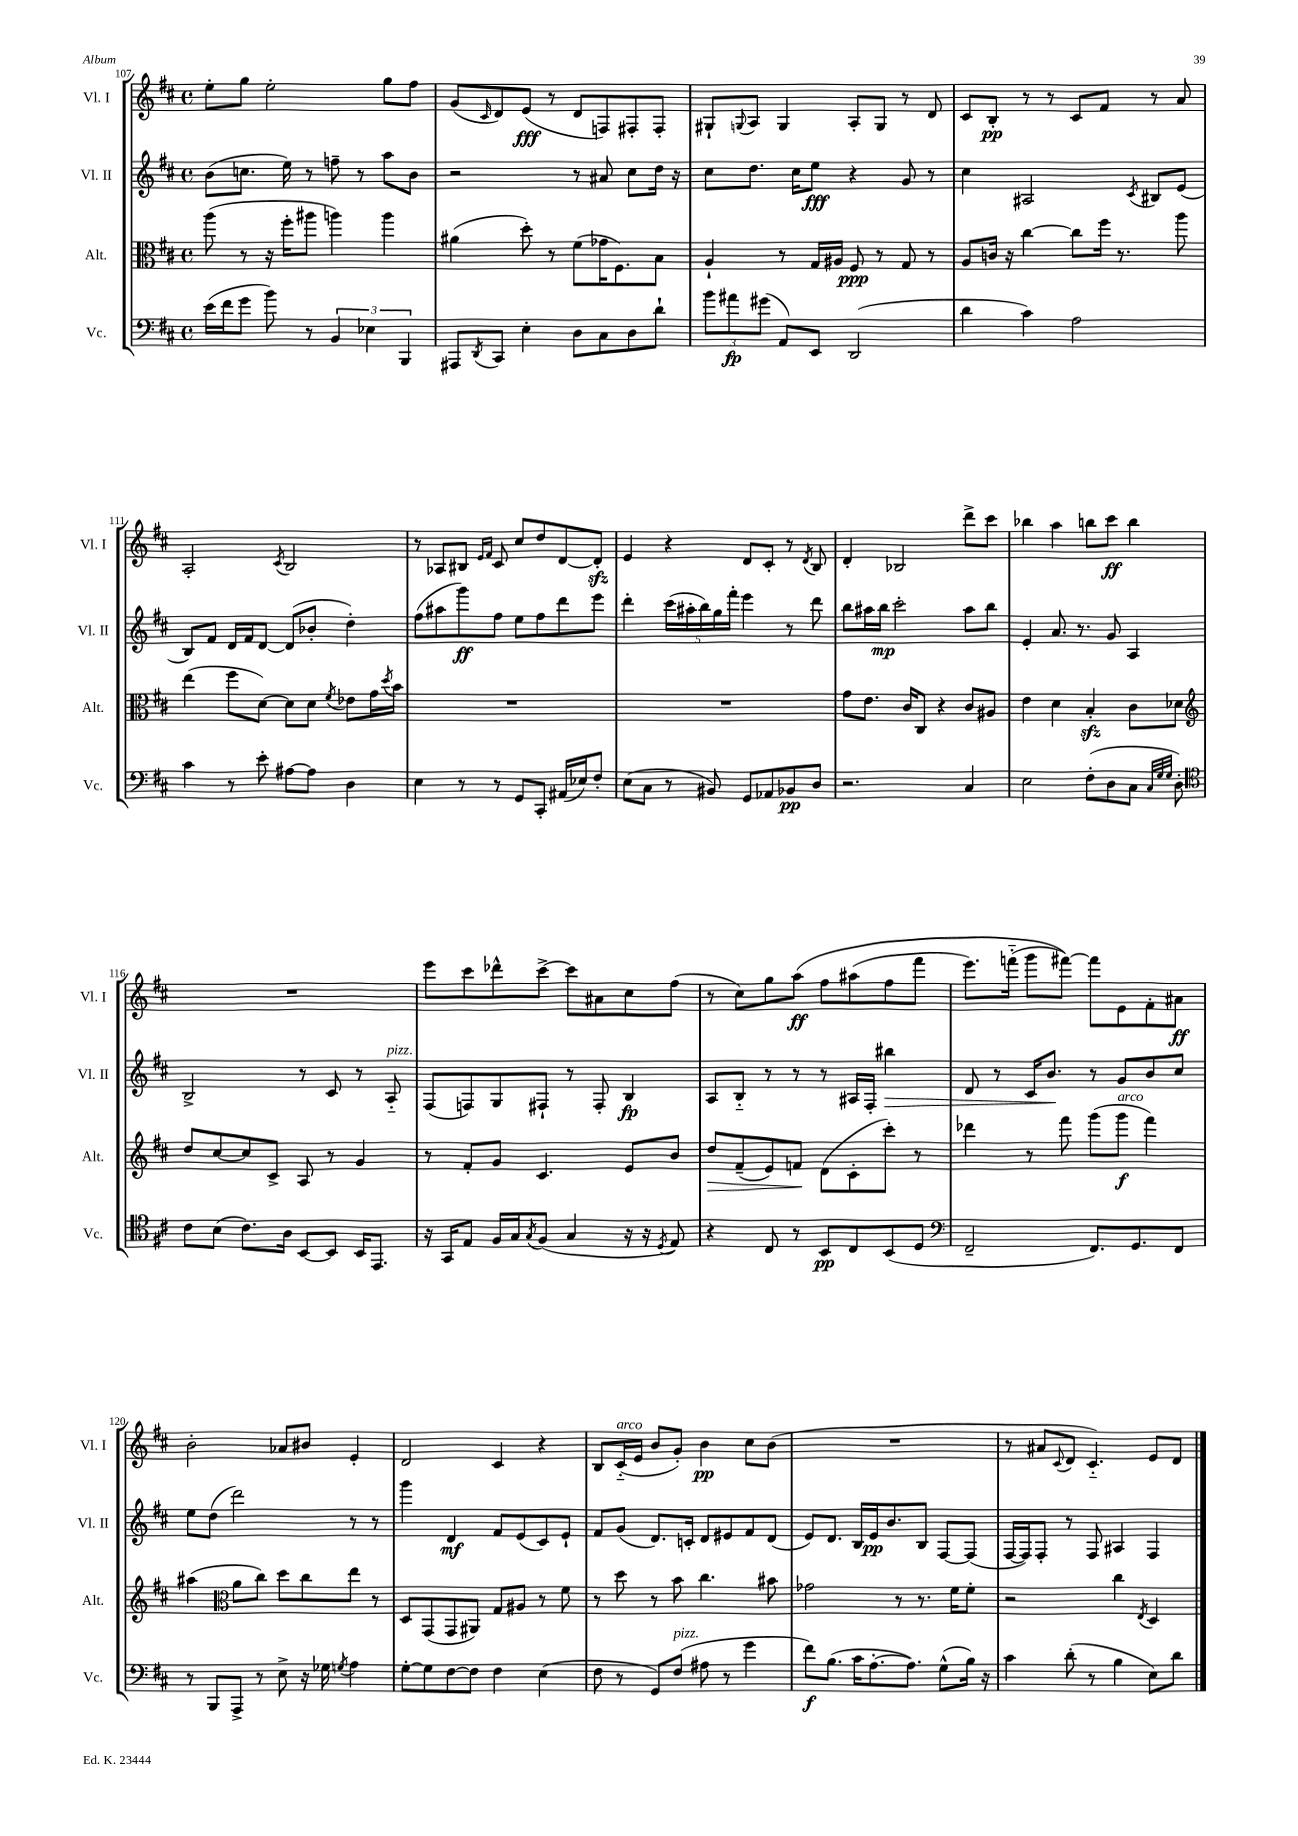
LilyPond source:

<<
\new StaffGroup <<
\new Staff = "s0" \with { instrumentName = "Vl. I" shortInstrumentName = "Vl. I" } {
    \clef treble \key d \major \defaultTimeSignature \time 4/4
    e''8-. g''8 e''2-. g''8 fis''8 |
    g'8( \grace { cis'16 } d'8) e'8\fff( r8 d'8 f8) fis8-. fis8-. |
    gis8-! \appoggiatura { g8 } a8 g4 a8-. g8 r8 d'8 |
    cis'8 b8-.\pp r8 r8 cis'8 fis'8 r8 a'8 |
    a2-. \acciaccatura { cis'8 } b2 |
    r8 aes8 bis8 \grace { e'16 fis'16 } cis'8 cis''8 d''8 d'8~ d'8-.\sfz |
    e'4 r4 d'8 cis'8-. r8 \acciaccatura { d'8 } b8 |
    d'4-. bes2 d'''8-> cis'''8 |
    bes''4 a''4 b''8 cis'''8\ff b''4 |
    R1 |
    e'''8 cis'''8 des'''8-^ cis'''8~-> cis'''8 ais'8 cis''8 fis''8( |
    r8 cis''8) g''8 a''8\ff\( fis''8 ais''8( fis''8 fis'''8 |
    e'''8.) f'''16-_( g'''8 fis'''8~)\) fis'''8 e'8 fis'8-. ais'8\ff |
    b'2-. aes'8 bis'8 e'4-. |
    d'2 cis'4 r4 |
    b8 cis'16-_^\markup { \italic "arco" }( e'16 b'8 g'8-.) b'4\pp cis''8 b'8( |
    R1 |
    r8 ais'8 \appoggiatura { cis'8 } d'8 cis'4.-_) e'8 d'8 \bar "|." |
}
\new Staff = "s1" \with { instrumentName = "Vl. II" shortInstrumentName = "Vl. II" } {
    \clef treble \key d \major \defaultTimeSignature \time 4/4
    b'8( c''8. e''16) r8 f''8-- r8 a''8 b'8 |
    r2 r8 ais'8 cis''8 d''16 r16 |
    cis''8 d''8. cis''16 e''8\fff r4 g'8 r8 |
    cis''4 ais2 \acciaccatura { cis'8 } bis8 e'8( |
    b8) fis'8 d'16 fis'16 d'8~ d'8( bes'8-. d''4-.) |
    fis''8( ais''8 g'''8\ff) fis''8 e''8 fis''8 d'''8 e'''8 |
    d'''4-. \tuplet 5/4 { cis'''16( ais''16-. b''16) g''16 fis'''16-. } e'''4 r8 d'''8 |
    b''8 ais''16 b''16\mp cis'''2-. ais''8 b''8 |
    e'4-. a'8. r8. g'8 a4 |
    b2-> r8 cis'8 r8 a8-_^\markup { \italic "pizz." } |
    fis8( f8) g8 fis8-! r8 fis8-. b4\fp |
    a8 b8-_ r8 r8 r8 ais16 fis16-. bis''4\> |
    d'8 r8 cis'16 b'8.\! r8 g'8 b'8 cis''8 |
    e''8 d''8( d'''2) r8 r8 |
    g'''4 d'4\mf fis'8 e'8( cis'8) e'8-! |
    fis'8 g'8( d'8.) c'16-. d'8 eis'8 fis'8 d'8( |
    e'8) d'8. b16 e'16\pp b'8. b8 fis8~ fis8( |
    fis16~ fis16) fis8-. r8 fis8 ais4 fis4 \bar "|." |
}
\new Staff = "s2" \with { instrumentName = "Alt." shortInstrumentName = "Alt." } {
    \clef alto \key d \major \defaultTimeSignature \time 4/4
    a''8( r8 r16 fis''16-. ais''8 a''4) a''4 |
    ais'4( d''8-.) r8 fis'8( ges'16 fis8.) b8 |
    a4-! r8 g16 ais16 fis8\ppp r8 g8 r8 |
    a8 c'16 r16 cis''4~ cis''8 fis''16 r8. a''8 |
    e''4( fis''8 d'8~) d'8 d'8 \acciaccatura { fis'8 } ees'8 g'16 \acciaccatura { d''8 } b'16 |
    R1 |
    R1 |
    g'8 e'8. cis'16 cis8 r4 cis'8 ais8 |
    e'4 d'4 b4-.\sfz cis'8 des'8 |
    \clef treble d''8 cis''8~ cis''8 cis'8-> a8 r8 g'4 |
    r8 fis'8-. g'8 cis'4. e'8 b'8 |
    d''8\> fis'8--( e'8) f'8\! d'8( cis'8-. cis'''8-.) r8 |
    des'''4 r8 fis'''8 g'''8( g'''8\f^\markup { \italic "arco" } fis'''4) |
    ais''4( \clef alto a'8 cis''8) d''8 cis''8 e''8 r8 |
    d8 g,8( g,8 ais,8) g8 ais8 r8 fis'8 |
    r8 d''8 r8 b'8 cis''4. bis'8 |
    ges'2 r8 r8. fis'16 fis'8-. |
    r2 cis''4 \acciaccatura { e8 } d4 \bar "|." |
}
\new Staff = "s3" \with { instrumentName = "Vc." shortInstrumentName = "Vc." } {
    \clef bass \key d \major \defaultTimeSignature \time 4/4
    e'16( fis'16 g'8 b'8) r8 \tuplet 3/2 { b,4 ees4 b,,4 } |
    ais,,8 \acciaccatura { d,8 } cis,8 e4-. d8 cis8 d8 d'8-! |
    \tuplet 3/2 { b'8 ais'8\fp gis'8( } a,8) e,8 d,2( |
    d'4 cis'4) a2 |
    cis'4 r8 e'8-. ais8~ ais8 d4 |
    e4 r8 r8 g,8 cis,8-. ais,16( ees16) fis8-. |
    e8( cis8 r8 bis,8) g,8 aes,8 bes,8\pp d8 |
    r2. cis4 |
    e2 fis8-.( d8 cis8 \grace { cis32 g32 g32 } d8-.) |
    \clef tenor cis'8 b8( cis'8.) a16 b,8~ b,8 b,16 e,8. |
    r16 g,16 e8 fis16 g16 \acciaccatura { g8 } fis8( g4 r16 r16 \acciaccatura { d8 } e8) |
    r4 cis8 r8 b,8\pp cis8 b,8( d8 |
    \clef bass fis,2-- fis,8.) g,8. fis,8 |
    r8 b,,8 a,,8-> r8 e8-> r16 ges16 \acciaccatura { g8 } a4 |
    g8~-. g8 fis8~ fis8 fis4 e4( |
    fis8 r8 g,8) fis8^\markup { \italic "pizz." }( ais8 r8 g'4 |
    fis'8\f) b8.( cis'16 a8.~-. a8.) g8-^( b16) r16 |
    cis'4 d'8-.( r8 b4 e8) d'8 \bar "|." |
}
>>
>>
\layout { \context { \Score currentBarNumber = #107 } }
